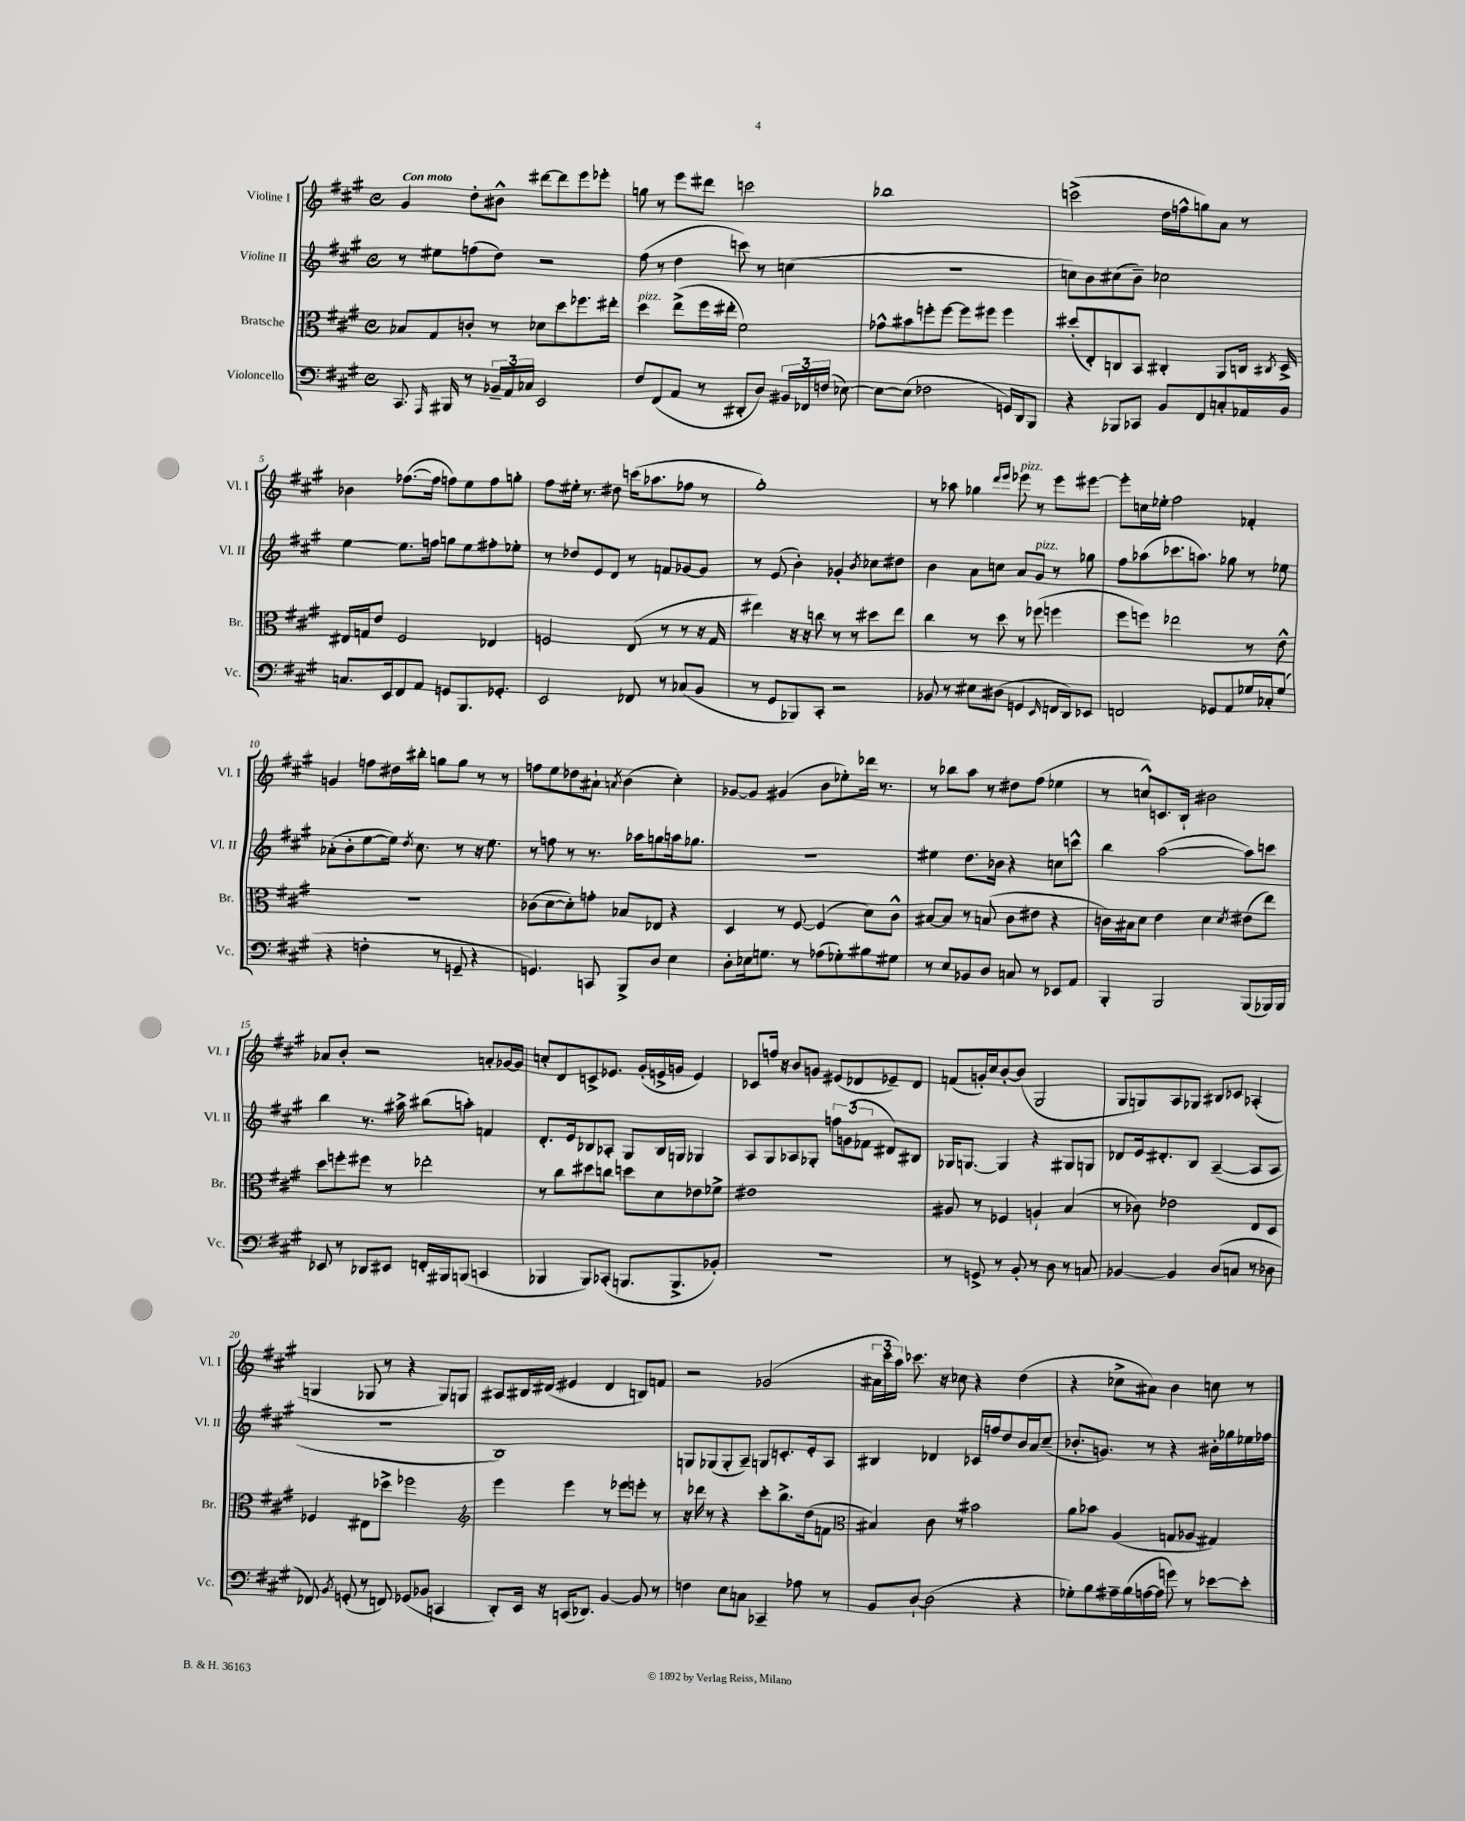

**kern	**kern	**kern	**kern
*staff4	*staff3	*staff2	*staff1
*clefF4	*clefC3	*clefG2	*clefG2
*k[f#c#g#]	*k[f#c#g#]	*k[f#c#g#]	*k[f#c#g#]
*M4/4	*M4/4	*M4/4	*M4/4
*met(c)	*met(c)	*met(c)	*met(c)
8.CC#	8B-	8r	4g#
.	8G#	8ee#	.
16qqAAA	.	.	.
16BBB#	.	.	.
8r	8c'	(8ff	8dd'
24BB-~	8r	8dd)	8b#^^
24AA	.	.	.
24C-	.	.	.
2EE	8d-	2r	[8ddd#
.	8dd	.	8ddd#]
.	8.ff-	.	8eee
.	.	.	8eee-'
.	16ee#'	.	.
=	=	=	=
8F#	4dd	(8ff#	8gg
(8FF#	.	8r	8r
8AA	(8ee^	4dd	8eee
8r	16ff#	.	8ddd#
.	16ee#'	.	.
8DD#'	2f#)	8ccc)	2ccc
8D)	.	8r	.
24BB#	.	(4cc	.
24FF-	.	.	.
(24F	.	.	.
[8E-)	.	.	.
=	=	=	=
8E-_	8g-^^	1r	1bb-
(8E-]	8b#	.	.
2F-	8ff'	.	.
.	[8ff	.	.
.	8ff]	.	.
.	8ff#	.	.
16GG)	4ff#	.	.
16DD	.	.	.
8BBB	.	.	.
=	=	=	=
4r	(8dd#'	8cc)	(2ccc^
.	8E')	8b	.
8BBB-	8C	(8cc#	.
8CC-	8BB	8b~)	.
8BB	4C#'	2cc-	16dd
.	.	.	16ff^^
8FF#	.	.	8gg)
8C'	8AA	.	8a
16AA-	16C	.	8r
.	8qC#	.	.
16BB	16D^	.	.
=	=	=	=
8.C	16E#	[4ee	4b-
.	16G	.	.
.	8e	.	.
16EE	.	.	.
8FF#	2F#	8.ee]	([8.ff-
8AA	.	.	.
.	.	16ff	16ff-]
8GG	.	8gg	8ff)
8.BBB	.	8ee	8ee
.	4E-	8ff#'	8ff
8.GG-'	.	.	.
.	.	8ee-'	8gg'
=	=	=	=
2EE	2F	8r	8ff#
.	.	8dd-	16ee#'
.	.	.	8.r
.	.	8e	.
.	.	8d	8dd#
8FF-	(8E	8r	(16ccc
.	.	.	8.aa-
8r	8r	8f	.
(8C-	8r	[8g-	8ff-
8BB	16r	8g-]	8r
.	16G#	.	.
=	=	=	=
8r	4ee#)	8r	1gg#')
8GG#	.	(8e	.
8BBB-)	16r	4b')	.
.	16r	.	.
8CC#'	8cc	.	.
2r	8r	4g-'	.
.	8r	.	.
.	.	8qb	.
.	8dd#	8cc-	.
.	8ee#	8dd#	.
=	=	=	=
8BB-	4cc#	4b	8r
8r	.	.	8aa-
8E#	8r	8a	4gg-
(8D#	8dd	8cc	.
.	.	.	16qqddd
.	.	.	16qqeee
4GG	8r	8a	8eee-
.	(8ff-	8g#	8r
16qqEE	.	.	.
16FF	4ff	8r	8eee-
16DD)	.	.	.
8EE-	.	8gg-	[8eee#
=	=	=	=
2FF	8ff#	8ff#	8eee#']
.	8ff)	(8aa-	16cc
.	.	.	16ee-'
.	2ee-	8.ccc-	2ff#
.	.	8.aa)	.
8GG-	.	.	.
8AA	.	8gg-	.
16G-	8r	8r	4f-'
16C-'	.	.	.
(8G-	8e^^	8ee-	.
=	=	=	=
4r	1r	(8a-'	4g
.	.	8b'	.
4F'	.	[8ee	8ff
.	.	16ee])	16dd#
.	.	8qdd	.
.	.	8.cc#	16bb#'
8r	.	.	8gg
8GG~	.	8r	8gg
4r	.	16r	8r
.	.	8.ee	.
.	.	.	8r
=	=	=	=
4.GG)	(8c-	8r	8ff
.	[8d	8ff	8ee
.	8d'])	8r	8dd-
8CC	8g'	8.r	8a#`
.	.	.	8qa
8BBB^	8B-	.	(4b
.	.	16aa-	.
8D	8E-	8gg	.
4E	4r	16aa	4cc#')
.	.	8.gg-	.
=	=	=	=
8D'	4D	1r	[8g-
16E-	.	.	8g-]
8.G	.	.	.
.	8r	.	(4g#
8r	[8F#	.	.
(8A-	(4F#]	.	8b
8G-')	.	.	8ee-')
8B#	8d)	.	16ddd-
.	.	.	8.r
8G#	8c#^^	.	.
=	=	=	=
8r	[8B#	4ee#	8r
8E	8B#]	.	8bb-
8BB-	8r	8.dd	8aa
8D	(8B	.	8r
.	.	16b-	.
8C	8c#	4r	8dd#
8r	8e#	.	(8ff#
8EE-	4r	8cc	4ee-
8AA	.	8ccc^^	.
=	=	=	=
4BBB'	16c)	4bb	8r
.	16B#	.	.
.	8d	.	8cc^^)
2BBB	4e	([2aa	8.c
.	.	.	16B`
.	4d	.	2b#
.	8qd	.	.
(8BBB	(8e#	8aa])	.
16BBB-)	8ee)	8ccc	.
16BBB-	.	.	.
=	=	=	=
8EE-	8dd	4bb	8a-
8r	8ff'	.	8b'
8DD-	8ff#	8.r	2r
8EE#	8r	.	.
.	.	16aa#^	.
16FF'	2ee-'	(8bb#	.
16BBB#	.	.	.
(8BBB	.	8aa')	.
4CC	.	4f	8a'
.	.	.	[16g-
.	.	.	16g-]
=	=	=	=
4BBB-	8r	8.d'	8cc'
.	8cc#	.	8d
.	.	16e	.
8BBB-)	8dd#	8B-	8c^
(8CC-'	8cc	8A-'	8.e-
8.BBB	8dd	8G#	.
.	.	.	(16g#'
.	8d	16B-	16e^
8.BBB^	.	16G	16g
.	8e-	4G-	4e)
8BB-')	8f-^	.	.
=	=	=	=
1r	1e#	8A	8c-
.	.	8G#	16ff
.	.	.	16r
.	.	8A-	8b
.	.	8G-'	8g
.	.	12ff	(8e#
.	.	(12g	.
.	.	.	8d-
.	.	12f-	.
.	.	8d#)	8e-~)
.	.	8B#	8d-
=	=	=	=
8r	8A#	16G-	(8f
.	.	[8.G	.
8GG^	8r	.	16g')
.	.	.	16cc#
8r	4F-	4G]	[8b'
8BB'	.	.	(8b]
8r	4A`	4r	2G#
8D	.	.	.
8r	(4B	8G#	.
8C	.	8G	.
=	=	=	=
[4BB-	8r	8d-	8G#
.	8c-)	16e	8G)
.	.	8.d#'	.
4BB-]	2e-	.	8A
.	.	8B	8G-
(8D	.	([4A~	8B#
8C	.	.	8c-
8r	8E	8A]	(4A-'
8D-	8D	8A	.
=	=	=	=
8FF-)	4F-	1r	4G
8qBB	.	.	.
(8GG'	.	.	.
8r	8E#	.	8G-
8FF)	8dd-^	.	8r
(8GG-	2ff-	.	4r
8BB-	.	.	.
4CC	.	.	8G-)
.	.	.	8G
=	=	=	=
*	*clefG2	*	*
8DD')	4eee	1B)	8A#
16EE	.	.	16B#
16r	.	.	(16d#
(16CC	4eee	.	4e#
8.DD-)	.	.	.
[4BB	8r	.	4d#
.	8eee-	.	.
8BB]	8eee'	.	8B)
8r	8r	.	8f
=	=	=	=
4F	16r	8G	2r
.	16ddd-	.	.
.	8r	(8G-	.
8E	4r	8G-'	.
8C	.	8A~)	.
4CC-~	8ccc#'	8G	(2g-
.	8.bb^	8.c'	.
8A-	.	.	.
.	(16dd	16e'	.
8r	8f	8A	.
=	=	=	=
*	*clefC3	*	*
8BB	4B#)	4B#	24a#
.	.	.	24ccc#
.	.	.	24aa)
[8D`	.	.	8.ccc-
(2D]	8c#	4d-	.
.	.	.	16r
.	8r	.	8cc-
.	2b#	16c-	4r
.	.	16ff	.
.	.	8dd	.
4r	.	16b	(4dd
.	.	16a	.
.	.	(8cc#~	.
=	=	=	=
8G-')	8a	8.b-'	4r
8B	8b-	.	.
.	.	8.g)	.
16A#~	(4A	.	8cc-^
(16B	.	.	.
[16A	.	8r	8a#)
16A]	.	.	.
8g)	8G	4r	4b
8r	8A-	.	.
[8e-	4G#)	16b#'	8cc
.	.	16gg-	.
8e-']	.	16ee-	8r
.	.	16ff-	.
==	==	==	==
*-	*-	*-	*-
